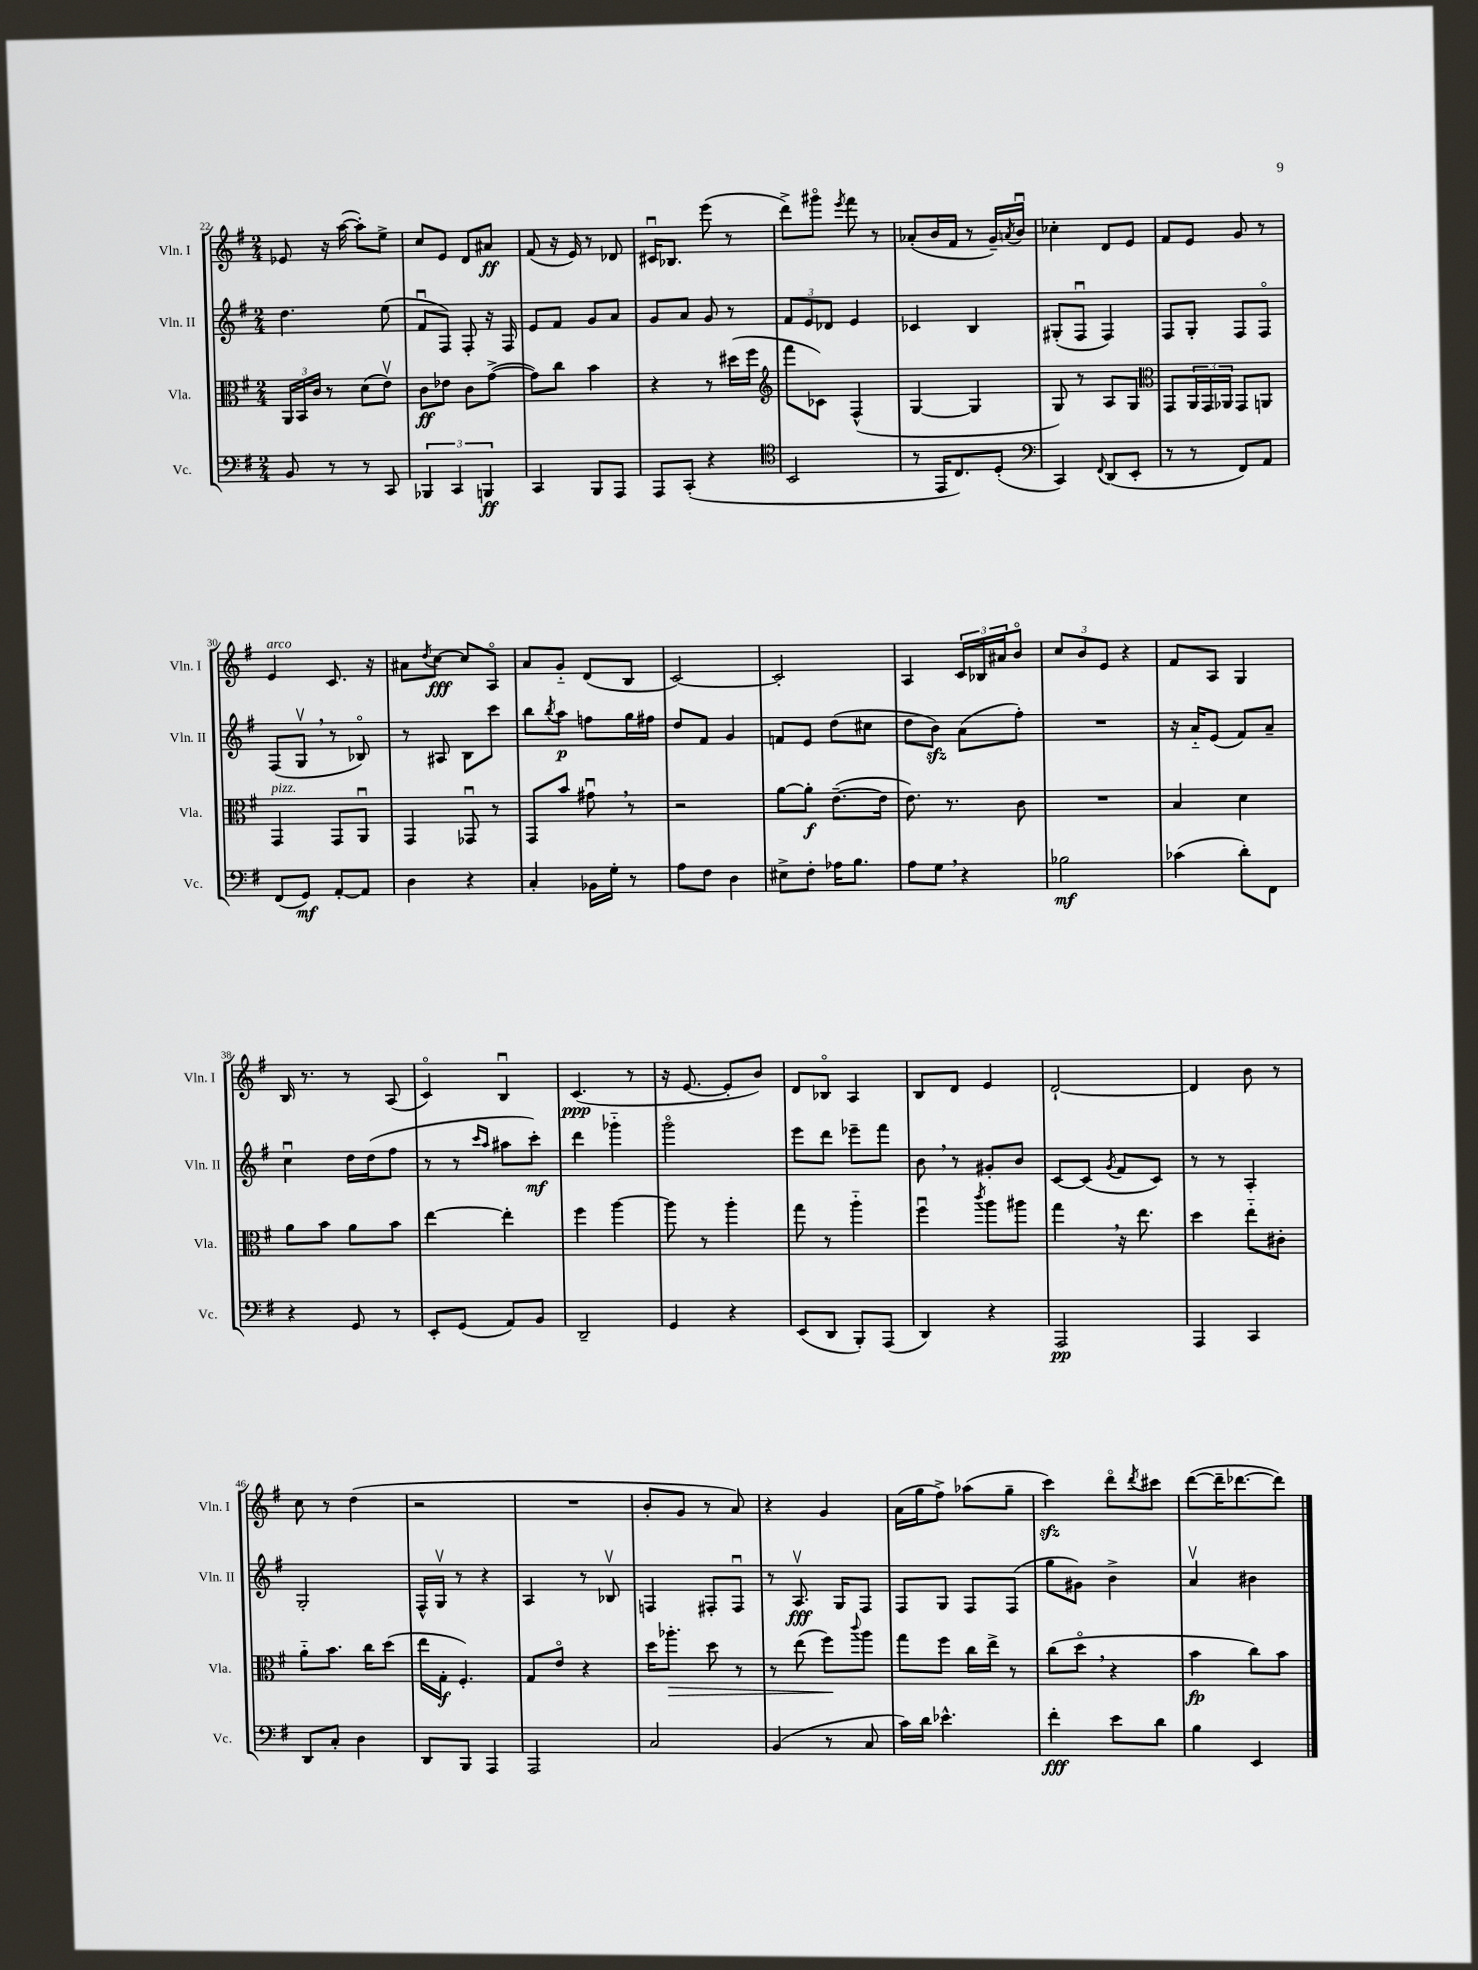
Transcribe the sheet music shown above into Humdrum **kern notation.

**kern	**dynam	**kern	**dynam	**kern	**dynam	**kern	**dynam
*part4	*part4	*part3	*part3	*part2	*part2	*part1	*part1
*staff4	*staff4	*staff3	*staff3	*staff2	*staff2	*staff1	*staff1
*I"Vc.	*	*I"Vla.	*	*I"Vln. II	*	*I"Vln. I	*
*I'Vc.	*	*I'Vla.	*	*I'Vln. II	*	*I'Vln. I	*
*clefF4	*	*clefC3	*	*clefG2	*	*clefG2	*
*k[f#]	*	*k[f#]	*	*k[f#]	*	*k[f#]	*
*M2/4	*	*M2/4	*	*M2/4	*	*M2/4	*
=22	=22	=22	=22	=22	=22	=22	=22
8BB/	.	24AA/LL	.	4.dd\	.	8e-X/	.
.	.	24BB/	.	.	.	.	.
.	.	24c/JJ	.	.	.	.	.
8r	.	8r	.	.	.	16r	.
.	.	.	.	.	.	([16aa\	.
8r	.	(8d\L	.	.	.	8aa'\L])	.
8CC/	.	8ev\J)	.	(8ee\	.	8ee^\J	.
=23	=23	=23	=23	=23	=23	=23	=23
6BBB-X/	.	8c\L	ff	8f#u/L	.	8cc/L	.
.	.	8e-X\J	.	8F#/J)	.	8e/J	.
6CC/	.	.	.	.	.	.	.
.	.	8c\L	.	8F#'/	.	8d/L	.
6BBBn/	ff	.	.	.	.	.	.
.	.	([8g^\J	.	16r	.	8a#X/J	ff
.	.	.	.	16F#/	.	.	.
=24	=24	=24	=24	=24	=24	=24	=24
4CC/	.	8g\L])	.	8e/L	.	(8f#/	.
.	.	8cc\J	.	8f#/J	.	16r	.
.	.	.	.	.	.	16e/)	.
8BBB/L	.	4b\	.	8g/L	.	8r	.
8AAA/J	.	.	.	8a/J	.	8d-X/	.
=25	=25	=25	=25	=25	=25	=25	=25
8AAA/L	.	4r	.	8g/L	.	16c#Xu/KL	.
.	.	.	.	.	.	8.B-X/J	.
(8CC'/J	.	.	.	8a/J	.	.	.
4r	.	8r	.	8g/	.	(8eee\	.
.	.	(16dd#X\LL	.	8r	.	8r	.
.	.	16ff#\JJ	.	.	.	.	.
=26	=26	=26	=26	=26	=26	=26	=26
*clefC4	*	*clefG2	*	*	*	*	*
2BB/	.	8fff#\L	.	12f#/L	.	8ddd^\L)	.
.	.	.	.	12e/	.	.	.
.	.	8c-X\J)	.	.	.	8ggg#X\J	.
.	.	.	.	12d-X/J	.	.	.
.	.	.	.	.	.	8qeee/	.
.	.	(4F#^^/	.	4e/	.	8fff#\	.
.	.	.	.	.	.	8r	.
=27	=27	=27	=27	=27	=27	=27	=27
8r	.	[4G/	.	4c-X/	.	(8a-X'/L	.
16EE/KL	.	.	.	.	.	16b/L	.
8.C/)	.	.	.	.	.	16f#/JJ	.
.	.	4G/]	.	4B/	.	8r	.
(8D'/J	.	.	.	.	.	16g~/LL)	.
.	.	.	.	.	.	8qan/	.
.	.	.	.	.	.	16bu/JJ	.
=28	=28	=28	=28	=28	=28	=28	=28
*clefF4	*	*	*	*	*	*	*
4CC/)	.	8G/)	.	(8G#X'/L	.	4cc-X'\	.
.	.	8r	.	8F#u/J	.	.	.
8qqFF#/	.	.	.	.	.	.	.
(8DD/L	.	8A/L	.	4F#/)	.	8d/L	.
8EE'/J	.	8G/J	.	.	.	8e/J	.
=29	=29	=29	=29	=29	=29	=29	=29
*	*	*clefC3	*	*	*	*	*
8r	.	8GG/L	.	8F#/L	.	8f#/L	.
8r	.	24AA/L	.	8G'/J	.	8e/J	.
.	.	24GG/	.	.	.	.	.
.	.	24AA-X/JJ	.	.	.	.	.
8FF#/L)	.	8GG/L	.	8F#/L	.	8g/	.
8AA/J	.	8AAn/J	.	8F#/J	.	8r	.
!!LO:LB:g=z
=30	=30	=30	=30	=30	=30	=30	=30
!	!	!	!	!	!	!LO:TX:a:i:t=arco	!
!	!	!LO:TX:a:i:t=pizz.	!	!	!	!	!
(8FF#/L	.	4GG/	.	(8F#/L	.	4e/	.
8GG/J)	mf	.	.	8Gv,/J	.	.	.
[8AA'/L	.	8GG/L	.	8r	.	8.c/	.
8AA/J]	.	8AAu/J	.	8B-X/)	.	.	.
.	.	.	.	.	.	16r	.
=31	=31	=31	=31	=31	=31	=31	=31
4D\	.	4GG/	.	8r	.	8a#X\L	.
.	.	.	.	.	.	8qdd/	.
.	.	.	.	8A#X/	.	[8cc\J	fff
4r	.	8GG-Xu/	.	8B\L	.	8cc/L]	.
.	.	8r	.	8ccc\J	.	8A/J	.
=32	=32	=32	=32	=32	=32	=32	=32
4C'/	.	8GG/L	.	8bb\L	.	8a/L	.
.	.	.	.	8qbb/	.	.	.
.	.	8b/J	.	8aa\J	p	8g/J	.
16BB-X\LL	.	8g#Xu,\	.	8ffn\L	.	(8d/L	.
16G'\JJ	.	.	.	.	.	.	.
8r	.	8r	.	16gg\L	.	8B/J	.
.	.	.	.	16ff#X\JJ	.	.	.
=33	=33	=33	=33	=33	=33	=33	=33
8A\L	.	2r	.	8dd/L	.	[2c/)	.
8F#\J	.	.	.	8f#/J	.	.	.
4D\	.	.	.	4g/	.	.	.
=34	=34	=34	=34	=34	=34	=34	=34
8E#X^\L	.	[8a\L	.	8fn/L	.	2c'/]	.
8F#'\J	.	8a'\J]	f	8e/J	.	.	.
16A-X\KL	.	([8.e~\L	.	(8dd\L	.	.	.
8.B\J	.	.	.	.	.	.	.
.	.	.	.	8cc#X\J	.	.	.
.	.	16e\Jk]	.	.	.	.	.
=35	=35	=35	=35	=35	=35	=35	=35
8A\L	.	8.e\)	.	8dd\L	.	4A/	.
8G,\J	.	.	.	8bzz\J)	.	.	.
.	.	8.r	.	.	.	.	.
4r	.	.	.	(8a\L	.	24c/LL	.
.	.	.	.	.	.	24B-X/	.
.	.	.	.	.	.	24a#X/J	.
.	.	8c\	.	8ff#'\J)	.	8b/J	.
=36	=36	=36	=36	=36	=36	=36	=36
2B-X\	mf	2r	.	2r	.	12cc/L	.
.	.	.	.	.	.	12b/	.
.	.	.	.	.	.	12e/J	.
.	.	.	.	.	.	4r	.
=37	=37	=37	=37	=37	=37	=37	=37
(4c-X\	.	4B/	.	16r	.	8f#/L	.
.	.	.	.	16a/KL	.	.	.
.	.	.	.	(8e/J	.	8A/J	.
8d'\L)	.	4d\	.	8f#/L)	.	4G/	.
8FF#\J	.	.	.	8a~/J	.	.	.
!!LO:LB:g=z
=38	=38	=38	=38	=38	=38	=38	=38
4r	.	8a\L	.	4ccu\	.	16B/	.
.	.	.	.	.	.	8.r	.
.	.	8b\J	.	.	.	.	.
8GG/	.	8a\L	.	16dd\LL	.	8r	.
.	.	.	.	(16dd\J	.	.	.
8r	.	8b\J	.	8ff#\J	.	(8A/	.
=39	=39	=39	=39	=39	=39	=39	=39
8EE'/L	.	[4ee\	.	8r	.	4c/)	.
(8GG/J	.	.	.	8r	.	.	.
.	.	.	.	16qqccc/LL	.	.	.
.	.	.	.	16qqaa/JJ	.	.	.
8AA/L)	.	4ee'\]	.	8aa#X\L	.	4Bu/	.
8BB/J	.	.	.	8ccc'\J)	mf	.	.
=40	=40	=40	=40	=40	=40	=40	=40
2DD~/	.	4ff#\	.	4ddd\	.	(4.c/	ppp
.	.	[4aa\	.	4ggg-X\	.	.	.
.	.	.	.	.	.	8r	.
=41	=41	=41	=41	=41	=41	=41	=41
4GG/	.	8aa\]	.	2ggg\	.	16r	.
.	.	.	.	.	.	[8.e/	.
.	.	8r	.	.	.	.	.
4r	.	4aa'\	.	.	.	8e'/L]	.
.	.	.	.	.	.	8b/J)	.
=42	=42	=42	=42	=42	=42	=42	=42
(8EE/L	.	8gg\	.	8eee\L	.	8d/L	.
8DD/J	.	8r	.	8ddd\J	.	8B-X/J	.
8BBB'/L)	.	4aa\	.	8eee-X~\L	.	4A/	.
(8AAA/J	.	.	.	8fff#\J	.	.	.
=43	=43	=43	=43	=43	=43	=43	=43
4DD/)	.	4ff#u\	.	8b,\	.	8B/L	.
.	.	.	.	8r	.	8d/J	.
.	.	8qccc/	.	.	.	.	.
4r	.	8aa\L	.	8g#X'/L	.	4e/	.
.	.	8aa#X\J	.	8b/J	.	.	.
=44	=44	=44	=44	=44	=44	=44	=44
2AAA/	pp	4gg,\	.	[8c/L	.	[2d`/	.
.	.	.	.	(8c/J]	.	.	.
.	.	.	.	8qg/	.	.	.
.	.	16r	.	8f#/L	.	.	.
.	.	8.ee\	.	.	.	.	.
.	.	.	.	8c/J)	.	.	.
=45	=45	=45	=45	=45	=45	=45	=45
4AAA/	.	4dd\	.	8r	.	4d/]	.
.	.	.	.	8r	.	.	.
4CC/	.	8ee\L	.	4A'/	.	8b\	.
.	.	8c#X'\J	.	.	.	8r	.
!!LO:LB:g=z
=46	=46	=46	=46	=46	=46	=46	=46
8DD/L	.	8a\L	.	2G'/	.	8cc\	.
8C'/J	.	8.b\J	.	.	.	8r	.
4D\	.	.	.	.	.	(4dd\	.
.	.	16cc\KL	.	.	.	.	.
.	.	(8dd\J	.	.	.	.	.
=47	=47	=47	=47	=47	=47	=47	=47
8DD/L	.	16ee\LL	.	16F#^^/LL	.	2r	.
.	.	16G'\JJ	f	16Gv/JJ	.	.	.
8BBB/J	.	4.F#'/)	.	8r	.	.	.
4AAA/	.	.	.	4r	.	.	.
=48	=48	=48	=48	=48	=48	=48	=48
2AAA/	.	8G/L	.	4A/	.	2r	.
.	.	8e/J	.	.	.	.	.
.	.	4r	.	8r	.	.	.
.	.	.	.	8B-Xv/	.	.	.
=49	=49	=49	=49	=49	=49	=49	=49
2C/	.	16dd\KL	.	4Fn/	.	8b'/L	.
!	!	!	!LO:HP:b	!	!	!	!
.	.	8.aa-X'\J	>	.	.	.	.
.	.	.	.	.	.	8g/J	.
.	.	8dd\	.	8F#X'/L	.	8r	.
.	.	8r	.	8F#u/J	.	8a/)	.
=50	=50	=50	=50	=50	=50	=50	=50
(4BB/	.	8r	.	8r	.	4r	.
.	.	(8ee\	.	8.Av/	fff	.	.
8r	.	8ff#\L)	.	.	.	4g/	.
.	.	.	.	16G/KL	.	.	.
.	.	8qqccc/	.	.	.	.	.
8C/	.	8aa\J	]	8F#/J	.	.	.
=51	=51	=51	=51	=51	=51	=51	=51
16c\LL)	.	8gg\L	.	8F#/L	.	(16a\LL	.
16d\JJ	.	.	.	.	.	16gg\J	.
4.e-X^^\	.	8ff#\J	.	8G/J	.	8ff#^\J)	.
.	.	16cc\LL	.	8F#/L	.	(8aa-X\L	.
.	.	16ee^\JJ	.	.	.	.	.
.	.	8r	.	(8F#/J	.	8gg~\J	.
=52	=52	=52	=52	=52	=52	=52	=52
4f#'\	fff	(8cc\L	.	8gg\L	.	4ccczz\)	.
.	.	8dd,\J	.	8g#X\J)	.	.	.
8e\L	.	4r	.	4b^\	.	8ddd\L	.
.	.	.	.	.	.	8qddd/	.
8d\J	.	.	.	.	.	8ccc#X\J	.
=53	=53	=53	=53	=53	=53	=53	=53
4B\	.	4b\	fp	4av/	.	([8ddd\L	.
.	.	.	.	.	.	16ddd~\K]	.
.	.	.	.	.	.	[8.ddd-X\	.
4EE/	.	8cc\L)	.	4b#X\	.	.	.
.	.	8b\J	.	.	.	8ddd-\J])	.
==	==	==	==	==	==	==	==
*-	*-	*-	*-	*-	*-	*-	*-
